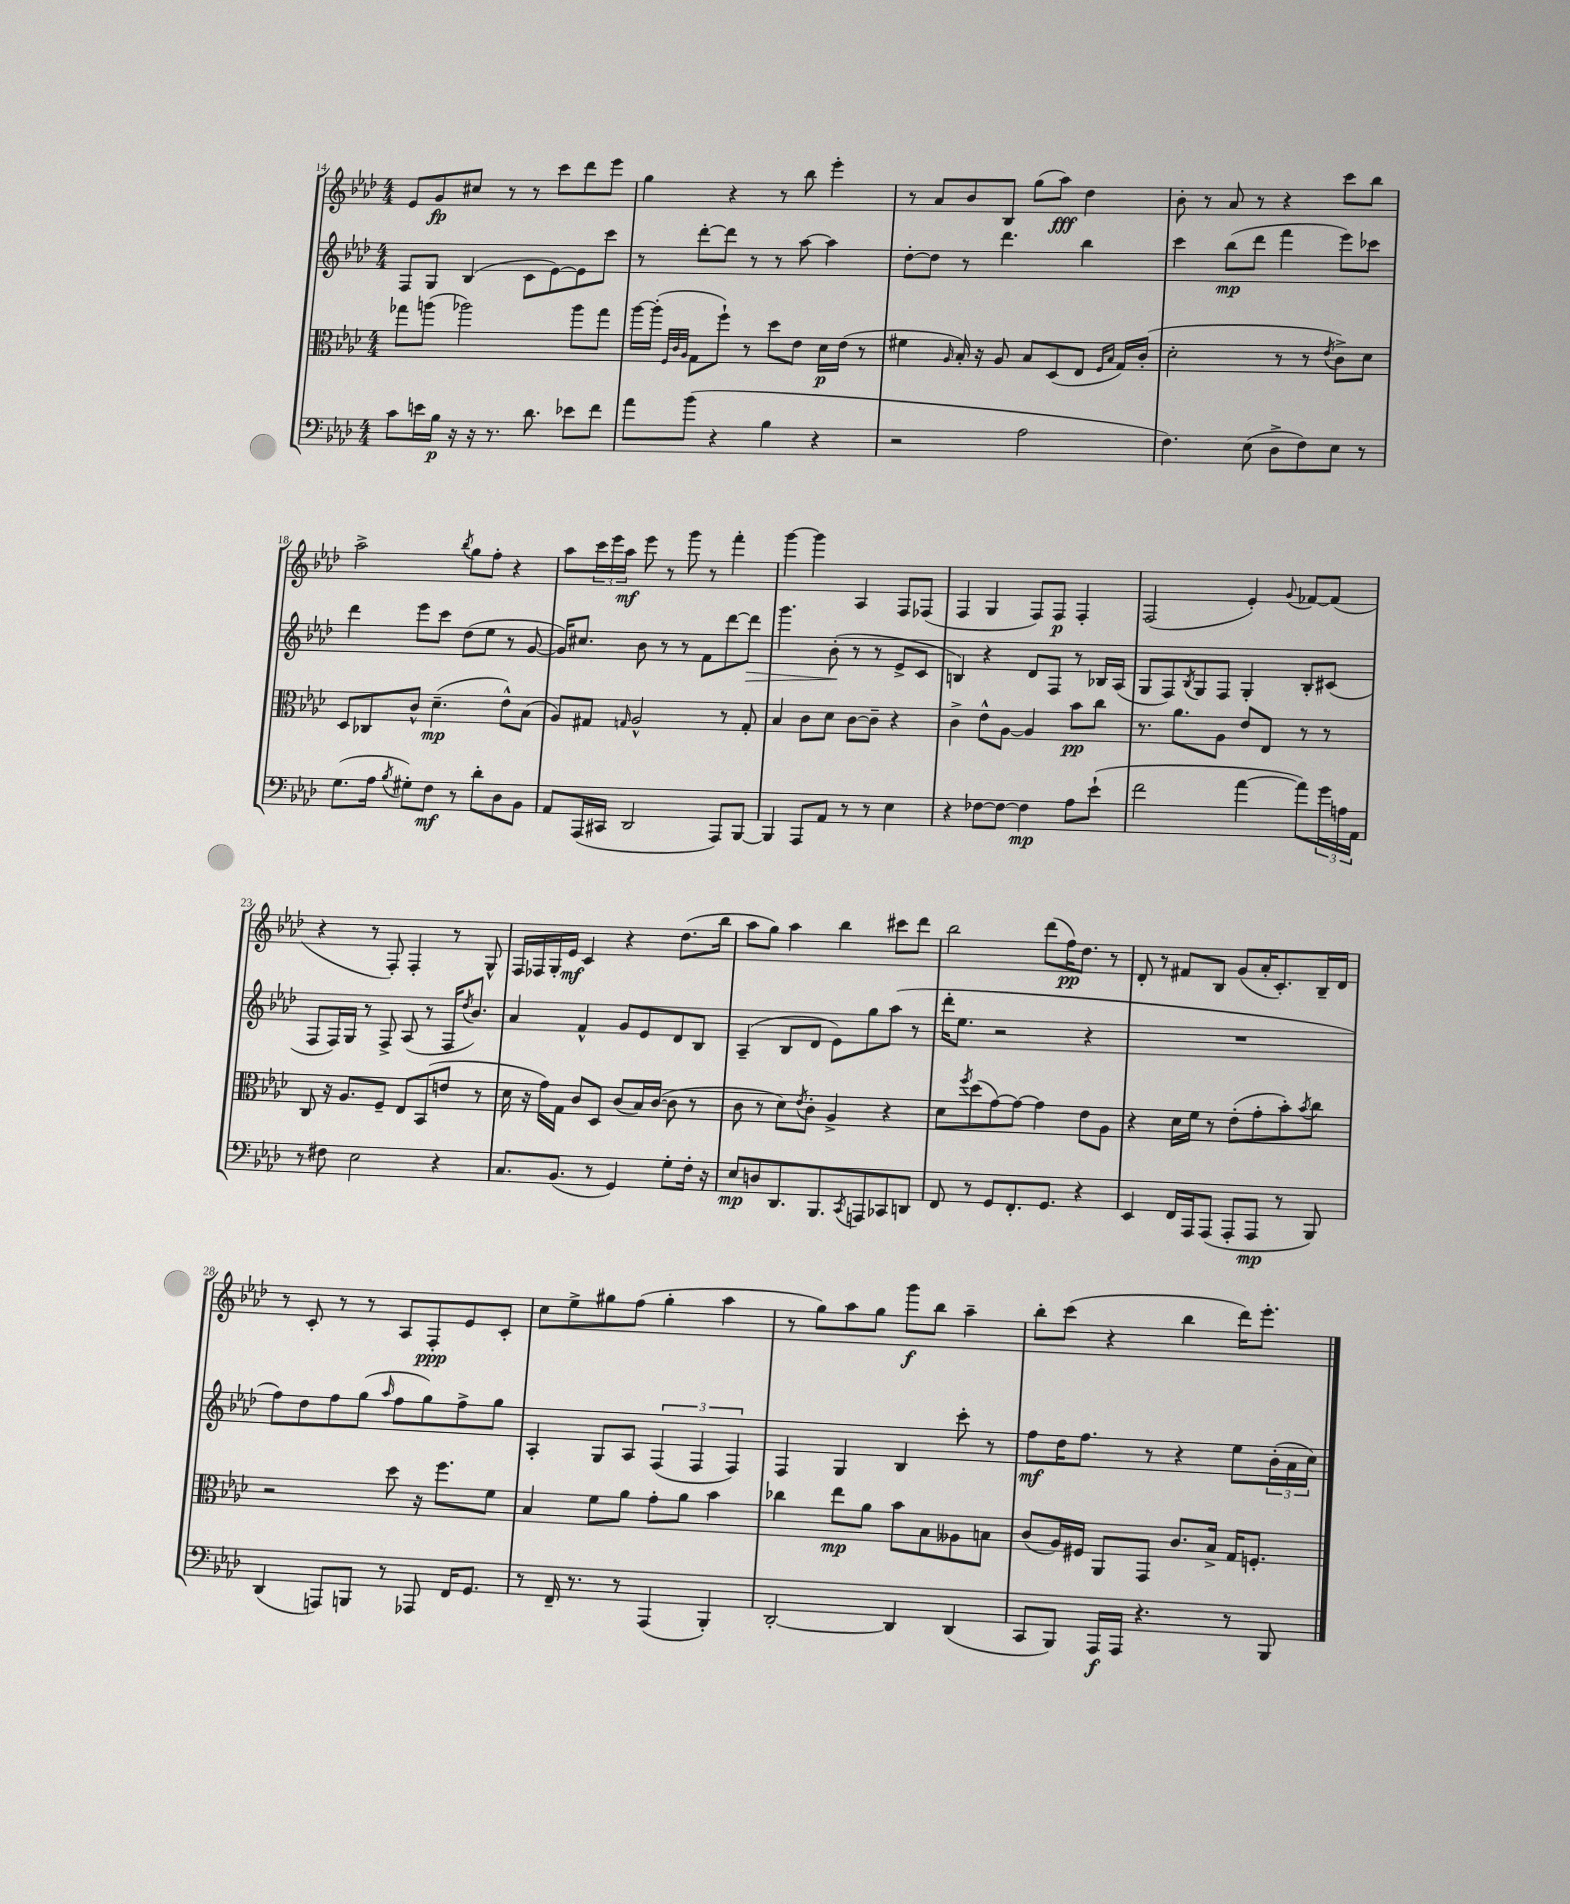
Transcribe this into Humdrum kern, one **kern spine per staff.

**kern	**kern	**kern	**kern
*staff4	*staff3	*staff2	*staff1
*clefF4	*clefC3	*clefG2	*clefG2
*k[b-e-a-d-]	*k[b-e-a-d-]	*k[b-e-a-d-]	*k[b-e-a-d-]
*M4/4	*M4/4	*M4/4	*M4/4
8c	8gg-	8F	8e-
16e	(8aa	8G	8g
16B-	.	.	.
16r	2aa-)	(4B-	8cc#
16r	.	.	.
8.r	.	.	8r
.	.	8c	8r
8.d-	.	.	.
.	.	[8e-)	8ccc
8e-	8aa-	8e-]	8ddd-
8f	8gg-	8ccc	8eee-
=	=	=	=
8a-	[16aa-	8r	4gg
.	(16aa-']	.	.
.	32qqF	.	.
.	32qqc	.	.
.	32qqA-	.	.
(8b-	8G	[8ddd-'	.
4r	8ff`)	8ddd-]	4r
.	8r	8r	.
4B-	8dd-	8r	8r
.	8e-	[8aa-	8bb-
4r	16d-	4aa-]	4eee-'
.	(16e-	.	.
.	8r	.	.
=	=	=	=
2r	4f#	[8dd-'	8r
.	.	8dd-]	8a-
.	16qqA-	.	.
.	16B-')	8r	8b-
.	16r	.	.
.	8A-	4.ddd-	8B-
2A-	8B-	.	(8gg
.	(8D-	.	8aa-)
.	8E-	4bb-	4dd-
.	16qqF	.	.
.	16qqB-	.	.
.	16G)	.	.
.	(16c'	.	.
=	=	=	=
4.F)	2d-'	4ccc	8b-'
.	.	.	8r
.	.	(8bb-	8a-
(8E-	.	8ddd-	8r
8D-^	8r	4fff	4r
8F)	8r	.	.
.	8qe-	.	.
8E-	8c^)	8eee-)	8ccc
8r	8d-	8ccc-	8bb-
=	=	=	=
(8.G	8D-	4ddd-	2aa-^
.	8C-	.	.
16A-	.	.	.
8qB-	.	.	.
8G#')	8c^^	8eee-	.
8F	(4.d-~	8ccc	.
.	.	.	8qbb-
8r	.	(8dd-	8gg
8d-'	.	8ee-	8ff'
8D-	8e-^^)	8r	4r
8BB-	(8B-	[8g	.
=	=	=	=
8AA-	8A-)	16g])	8aa-
.	.	8.cc#	.
(16AAA-	8G#	.	24ccc
.	.	.	24eee-
16CC#	.	.	.
.	.	.	24aa-
.	16qqG	.	.
2DD-	2A-^^	8b-	8eee-
.	.	8r	8r
.	.	8r	8ggg
.	.	8f	8r
8AAA-)	8r	[8ddd-	4fff'
[8BBB-	8G'	8ddd-]	.
=	=	=	=
4BBB-]	4B-	4.ggg	[4ggg
8AAA-	8c	.	4ggg]
8AA-	8d-	(8b-'	.
8r	[8c	8r	4A-
8r	8c~]	8r	.
4E-	4r	8e-^	8F
.	.	8c	(8F-
=	=	=	=
4r	4c^	4B)	4F
[8F-	8e-^^	4r	4G
8F-_	[8A-	.	.
4F-]	4A-]	8d-	8F)
.	.	8F	8F
8A-	8b-	8r	4F'
(8e-`	8cc	16B-	.
.	.	(16A-	.
=	=	=	=
2f	8.r	8G	(2F
.	.	8F)	.
.	8.a-	.	.
.	.	8qB-	.
.	.	8G	.
.	8A-	8F	.
[4a-	8e-	4G'	4e-')
.	8E-	.	.
.	.	.	8qqg
8a-])	8r	8B-'	[8f-
24g	8r	(8c#	(8f-]
24A	.	.	.
24AA-	.	.	.
=	=	=	=
8r	8C	8F	4r
8F#	16r	16F)	.
.	8.A-	16G	.
2E-	.	8r	8r
.	8F~	8F^	8F')
.	8E-	(8A-	4F'
.	(8BB-	8r	.
4r	8e	16F	8r
.	.	8qdd-	.
.	.	8.b-)	.
.	8r	.	8G^^
=	=	=	=
8.C	16d-	4a-	16F
.	16r	.	16F-
.	16g)	.	16G'
(8.BB-	16G	.	16e-
.	8c	4f^^	4c
8r	8D-	.	.
4GG)	(8c	8g	4r
.	16B-)	8e-	.
.	([16c	.	.
8G'	8c]	8d-	(8.dd-
16F'	8r	8B-	.
16r	.	.	16bb-
=	=	=	=
8E-	8c	(4A-~	8aa-
8D	8r	.	8gg)
8.DD-	8d-)	8B-	4aa-
.	8qe-	.	.
.	8c'	8d-	.
8.BBB-	.	.	.
.	4A-^	8e-)	4bb-
8qCC	.	.	.
8AAA	.	8gg	.
8CC-	4r	(8aa-	8ccc#
8DD	.	8r	8ddd-
=	=	=	=
8FF	8d-	16ddd-'	2bb-
.	.	8.ee-	.
.	8qff	.	.
8r	(8dd-	.	.
8GG	[8g)	2r	.
8.FF'	8g_	.	.
.	4g]	.	(8ddd-
8.GG	.	.	.
.	.	.	16ff)
.	.	.	8.dd-
4r	8e-	4r	.
.	8A-	.	8r
=	=	=	=
4EE-	4r	1r	8d-'
.	.	.	8r
16FF	16d-	.	8f#
16AAA-	16f	.	.
(8AAA-	8r	.	8B-
8AAA-'	(8e-'	.	(8g
8AAA-	8g'	.	16a-'
.	.	.	8.c')
8r	8b-')	.	.
.	8qb-	.	.
8BBB-)	8cc	.	16B-~
.	.	.	16d-
=	=	=	=
(4DD-	2r	8ff)	8r
.	.	8dd-	8c'
8AAA)	.	8ff	8r
8BBB	.	(8gg	8r
.	.	16qqaa-	.
8r	8dd-	8ff	8A-
8AAA-	16r	8gg)	8F'
.	8.ff	.	.
16FF	.	8ff^	8e-
8.GG	.	.	.
.	8f	8gg	8c'
=	=	=	=
8r	4B-	4A-'	8cc
16FF~	.	.	8ee-^
8.r	.	.	.
.	8f	8G	8gg#
8r	8a-	8A-	(8ff
(4AAA-	8g'	(6F	4gg#'
.	8a-	.	.
.	.	6F	.
4BBB-')	4b-	.	4aa-
.	.	6F)	.
=	=	=	=
[2DD-'	4cc-	4F	8r
.	.	.	8gg)
.	8ee-	4G	8aa-
.	8a-	.	8gg
4DD-]	8b-	4B-	8ggg
.	8B-	.	8bb-
(4DD-	8A--	8ccc'	4aa-~
.	8B	8r	.
=	=	=	=
8CC	(8c	8ff	8bb-'
8BBB-)	16A-)	16dd-	(8ccc
.	16F#	8.ff	.
16AAA-	8AA-	.	4r
16AAA-	.	.	.
4.r	8GG	8r	.
.	8.c	4r	4bb-
.	16B-^	.	.
8r	16G	8ee-	16ddd-)
.	8.F'	.	8.eee-'
8BBB-	.	(24b-'	.
.	.	24a-	.
.	.	24cc)	.
==	==	==	==
*-	*-	*-	*-
